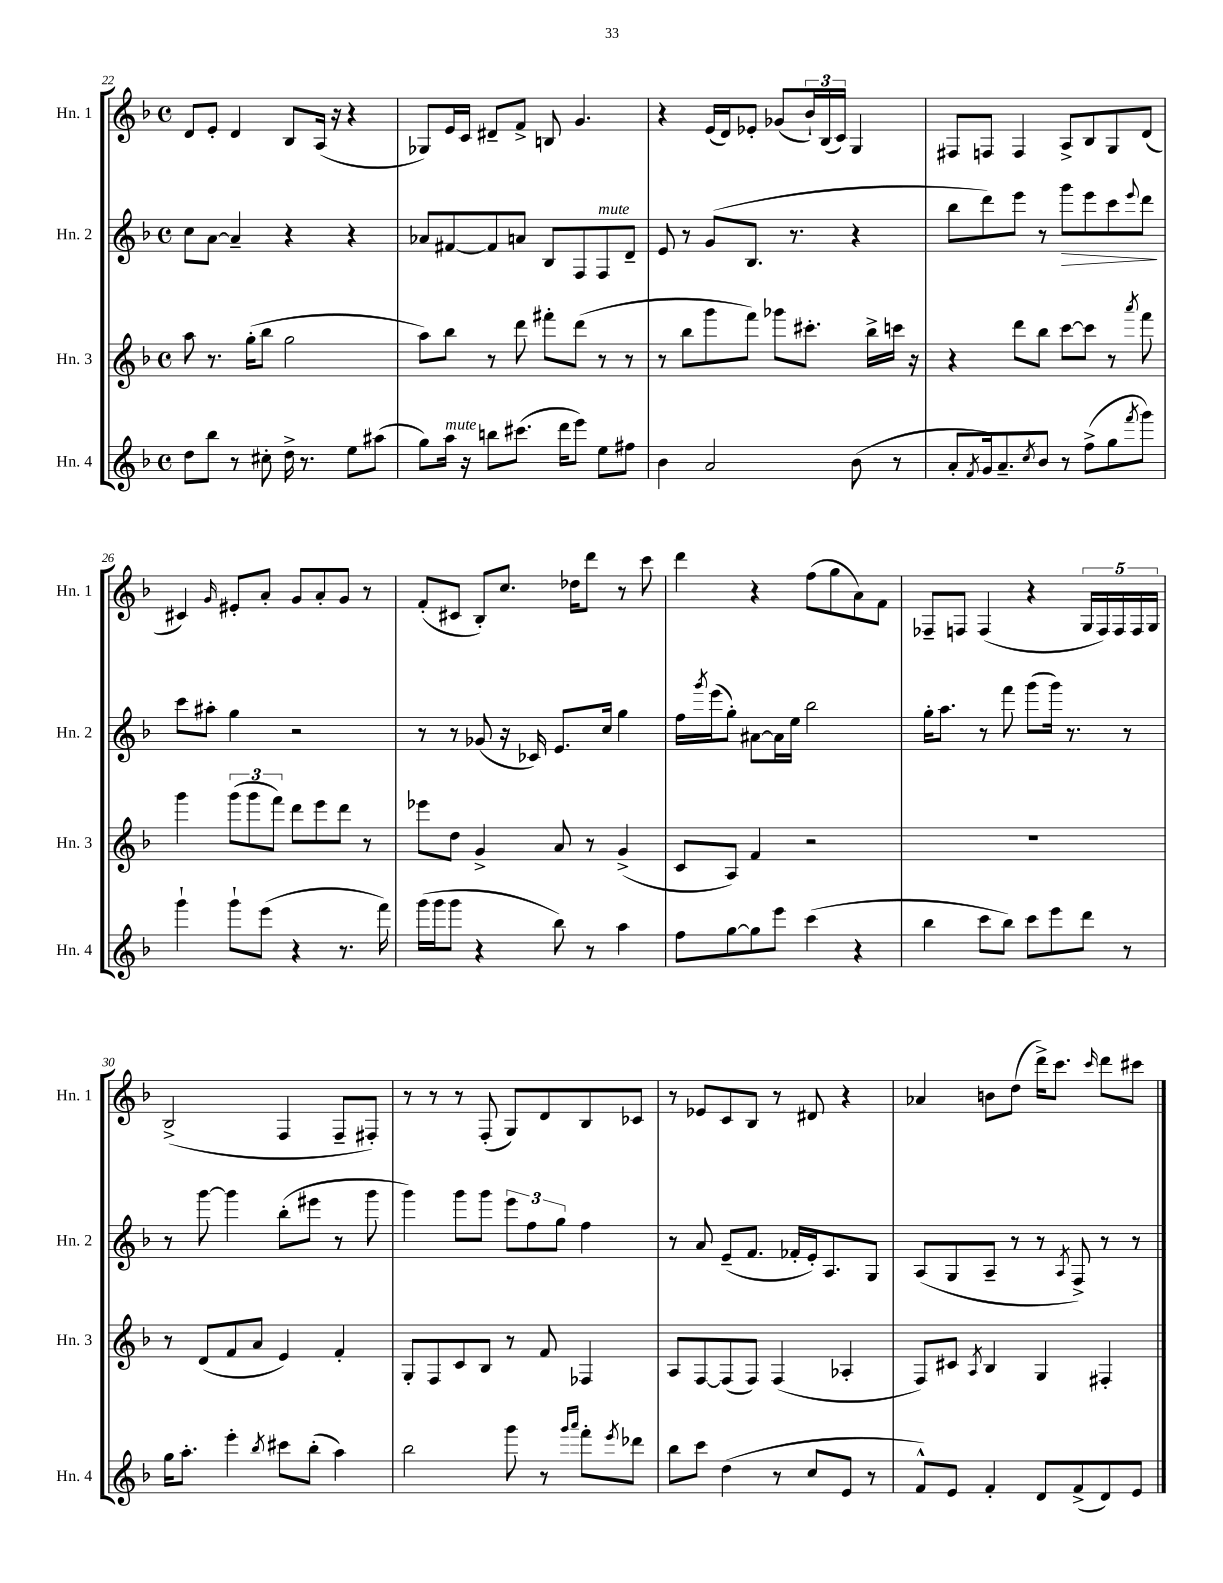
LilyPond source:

<<
\new StaffGroup <<
\new Staff = "s0" \with { instrumentName = "Hn. 1" shortInstrumentName = "Hn. 1" } {
    \clef treble \key f \major \defaultTimeSignature \time 4/4
    d'8 e'8-. d'4 bes8 a16( r16 r4 |
    ges8) e'16 c'16 dis'8-- f'8-> b8 g'4. |
    r4 e'16( d'16) ees'8-. ges'8( \tuplet 3/2 { bes'16-!) bes16( c'16) } g4 |
    fis8 f8 f4 a8-> bes8 g8 d'8( |
    cis'4) \grace { g'16 } eis'8-. a'8-. g'8 a'8-. g'8 r8 |
    f'8-.( cis'8 bes8-.) c''8. des''16 d'''8 r8 c'''8 |
    d'''4 r4 f''8( g''8 a'8) f'8 |
    fes8-- f8 f4( r4 \tuplet 5/4 { g16 f16) f16 f16 g16 } |
    bes2->( f4 f8-- fis8-.) |
    r8 r8 r8 f8-.( g8) d'8 bes8 ces'8 |
    r8 ees'8 c'8 bes8 r8 dis'8 r4 |
    aes'4 b'8 d''8( d'''16->) c'''8. \grace { c'''16 } d'''8 cis'''8 \bar "|." |
}
\new Staff = "s1" \with { instrumentName = "Hn. 2" shortInstrumentName = "Hn. 2" } {
    \clef treble \key f \major \defaultTimeSignature \time 4/4
    c''8 a'8~ a'4-- r4 r4 |
    aes'8 fis'8~ fis'8 a'8 bes8 f8 f8^\markup { \italic "mute" } d'8-- |
    e'8 r8 g'8( bes8. r8. r4 |
    bes''8 d'''8) e'''8 r8 g'''8\> e'''8 c'''8 \appoggiatura { e'''8 } d'''8\! |
    c'''8 ais''8-. g''4 r2 |
    r8 r8 ges'8( r16 ces'16) e'8. c''16 g''4 |
    f''16 \acciaccatura { g'''8 } e'''16( g''8-.) ais'8~ ais'16 e''16 bes''2 |
    g''16-. a''8. r8 f'''8 g'''8( g'''16) r8. r8 |
    r8 g'''8~ g'''4 bes''8-.( eis'''8 r8 g'''8 |
    g'''4) g'''8 g'''8 \tuplet 3/2 { e'''8 f''8 g''8 } f''4 |
    r8 a'8 e'8--( f'8. fes'16-. e'16-.) a8. g8 |
    a8( g8 a8-- r8 r8 \acciaccatura { a8 } f8->) r8 r8 \bar "|." |
}
\new Staff = "s2" \with { instrumentName = "Hn. 3" shortInstrumentName = "Hn. 3" } {
    \clef treble \key f \major \defaultTimeSignature \time 4/4
    a''8 r8. g''16-.( bes''8 g''2 |
    a''8) bes''8 r8 d'''8 fis'''8-. d'''8( r8 r8 |
    r8 bes''8 g'''8 f'''8) ges'''8 cis'''8.-. bes''16-> c'''16 r16 |
    r4 d'''8 bes''8 c'''8~ c'''8 r8 \acciaccatura { a'''8 } f'''8 |
    g'''4 \tuplet 3/2 { g'''8( g'''8 f'''8) } d'''8 e'''8 d'''8 r8 |
    ees'''8 d''8 g'4-> a'8 r8 g'4->( |
    c'8 a8) f'4 r2 |
    R1 |
    r8 d'8( f'8 a'8 e'4) f'4-. |
    g8-. f8 c'8 bes8 r8 f'8 fes4 |
    a8 f8~ f8( f8) f4( aes4-. |
    f8) cis'8 \acciaccatura { a8 } bes4 g4 fis4-. \bar "|." |
}
\new Staff = "s3" \with { instrumentName = "Hn. 4" shortInstrumentName = "Hn. 4" } {
    \clef treble \key f \major \defaultTimeSignature \time 4/4
    d''8 bes''8 r8 cis''8-. d''16-> r8. e''8 ais''8( |
    g''8) a''16^\markup { \italic "mute" } r16 b''8 cis'''8.( d'''16 e'''8) e''8 fis''8 |
    bes'4 a'2 bes'8( r8 |
    a'8-. \acciaccatura { f'8 } g'16) a'8.-- \acciaccatura { c''8 } bes'8 r8 f''8->( g''8 \acciaccatura { f'''8 } g'''8) |
    g'''4-! g'''8-! e'''8( r4 r8. f'''16) |
    g'''16( g'''16 g'''8 r4 bes''8) r8 a''4 |
    f''8 g''8~ g''8 e'''8 c'''4( r4 |
    bes''4 c'''8 bes''8) c'''8 e'''8 d'''8 r8 |
    g''16 a''8.-. e'''4-. \acciaccatura { bes''8 } cis'''8 bes''8-.( a''4) |
    bes''2 g'''8 r8 \grace { g'''16 a'''16 } f'''8-. \acciaccatura { e'''8 } des'''8 |
    bes''8 c'''8 d''4( r8 c''8 e'8 r8 |
    f'8-^) e'8 f'4-. d'8 f'8->( d'8) e'8 \bar "|." |
}
>>
>>
\layout { \context { \Score currentBarNumber = #22 } }
